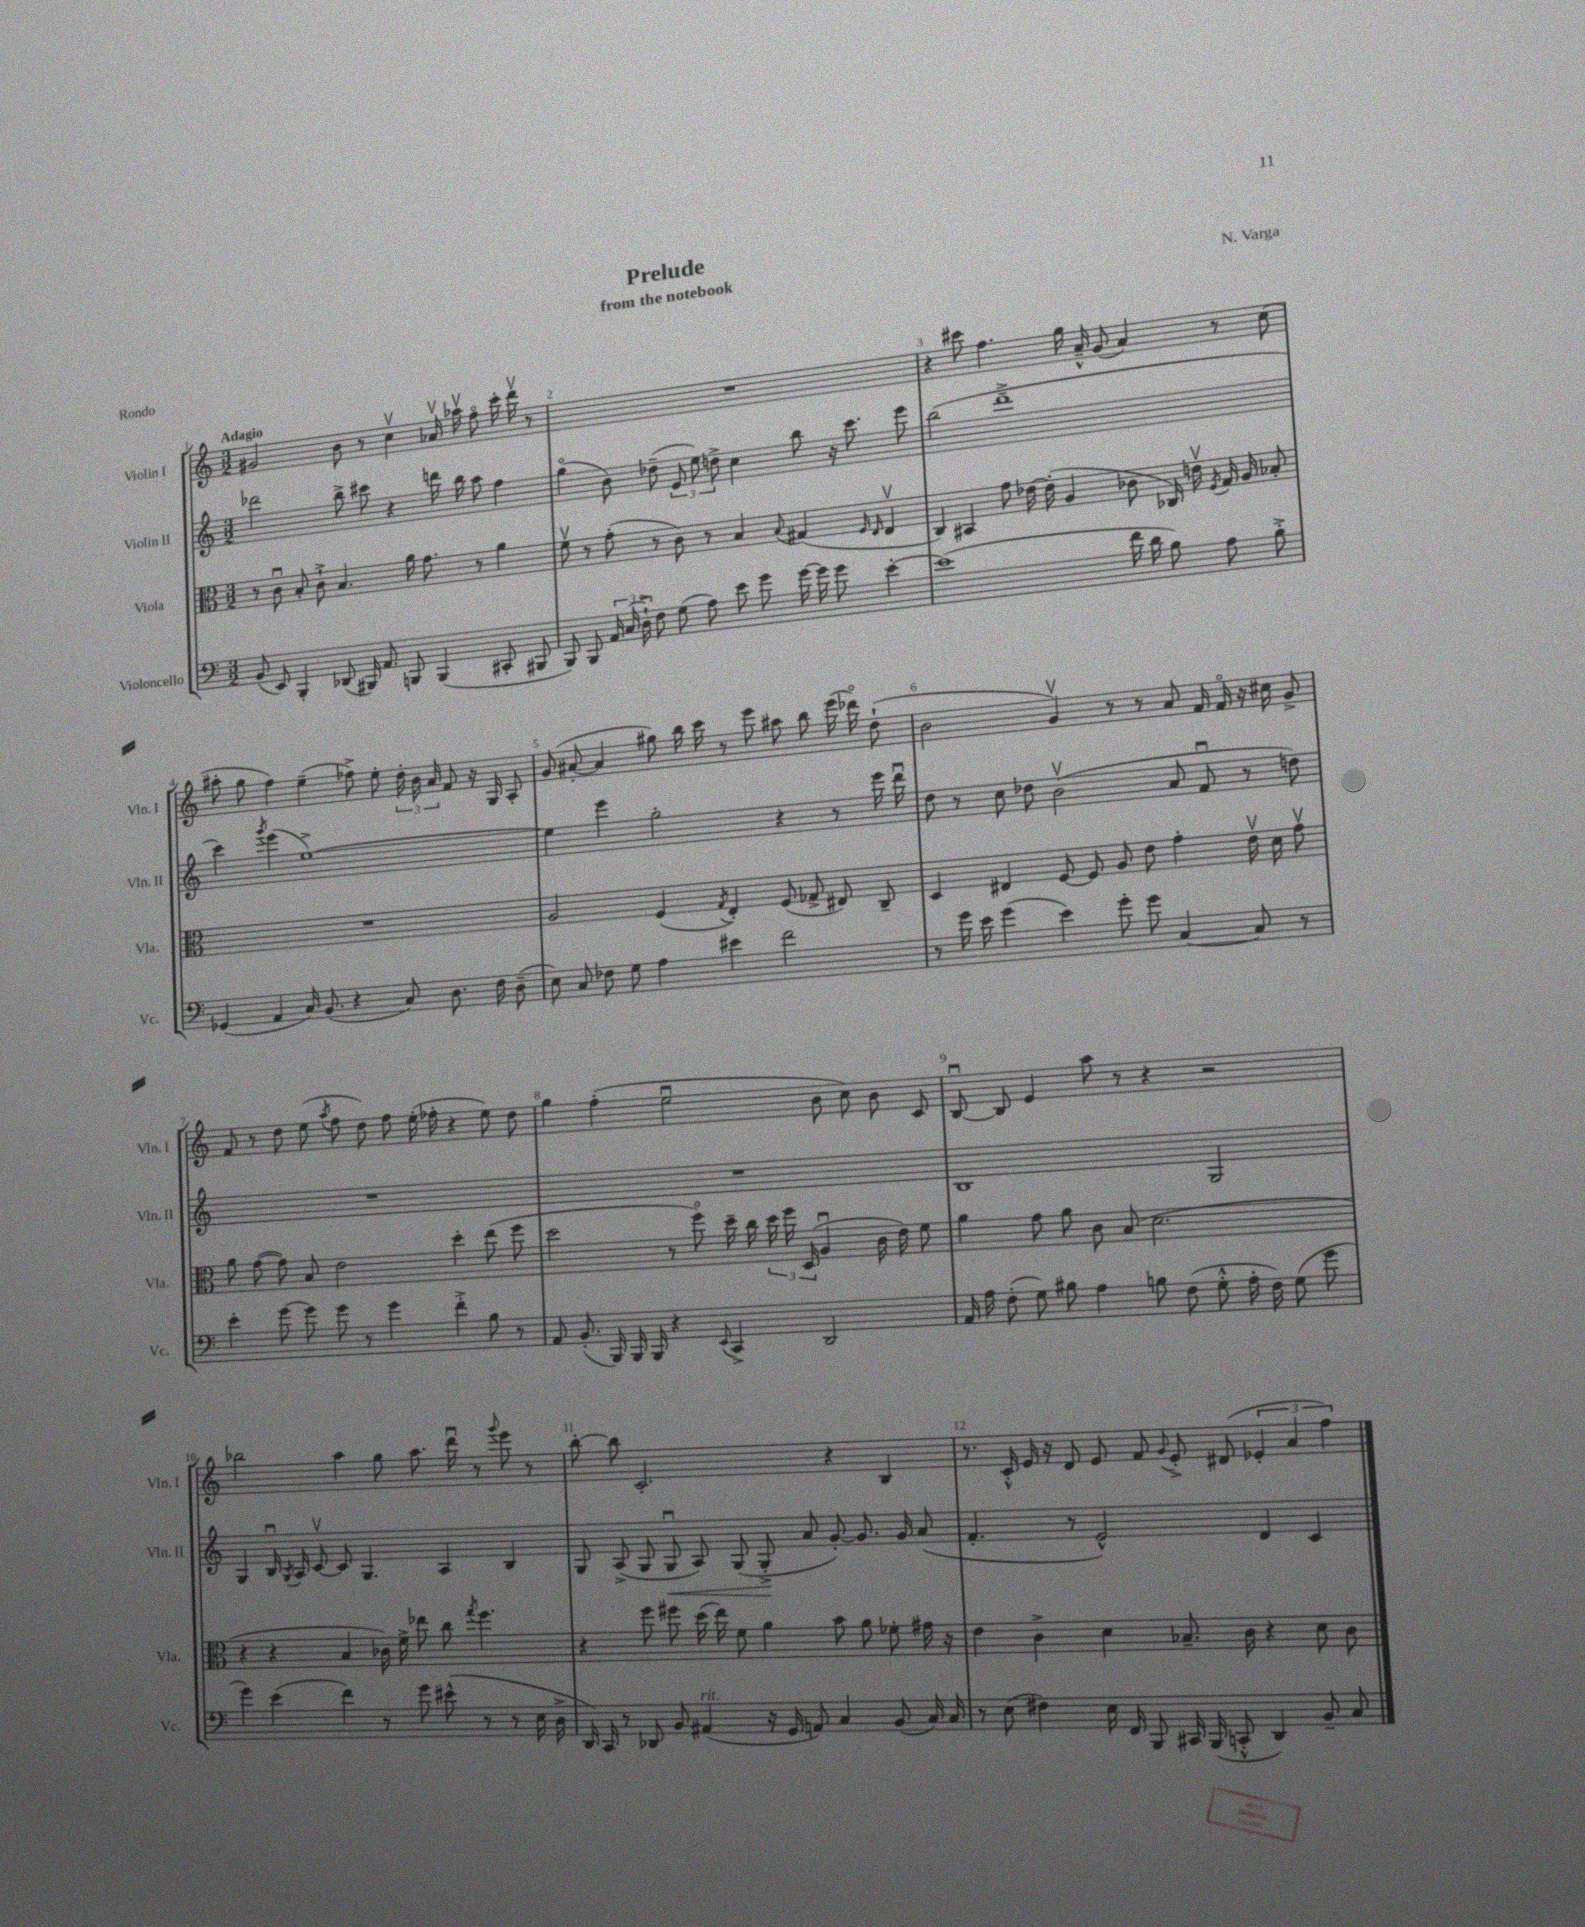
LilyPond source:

\header { title = "Prelude" composer = "N. Varga" subtitle = "from the notebook" piece = "Rondo" }
<<
\new StaffGroup <<
\new Staff = "s0" \with { instrumentName = "Violin I" shortInstrumentName = "Vln. I" } {
    \clef treble \key c \major \numericTimeSignature \time 3/2 \tempo "Adagio"
    \autoBeamOff gis'2 b'8 r8 c''4\upbow aes'16\upbow aes''16\upbow f''8\flageolet c'''16-. d'''16\upbow r8 |
    R1. |
    r4 cis'''8 f''4. g''16 a'16---^ g'8( a'4) r8 c''8( |
    ais''8-. g''8 f''4) e''4--( fes''8->) e''8-. \tuplet 3/2 { d''16-. b'16 a'16 } f'8 r16 g16 a8-. |
    g'8( ais'8~-. ais'4 gis''8) b''16 c'''16 r8 e'''8 ais''8 b''8 e'''16( des'''16\flageolet) d''8-!( |
    b'2 g'4\upbow) r8 r8 a'8 f'16 f'16\flageolet r16 cis''16 g'8-> |
    f'8 r8 d''8 e''8( \acciaccatura { a''8 } f''8 d''8) f''8 e''16-.( fes''16-. r4 e''8) d''8 |
    g''4 f''4-.( e''2\downbow b'8 c''8) b'8 c'8 |
    b8~\downbow b8 e'4 a''8 r8 r4 r2 |
    bes''2 a''4 g''8 a''8. d'''16\downbow r8 \appoggiatura { g'''8 } e'''8 r8 |
    b''8~-. b''8 c'2.-. r4 b4 |
    r8. c'16-.-^ e'16 r16 d'8 e'8 f'8 \appoggiatura { g'8 } e'8-.-> dis'8( \tuplet 3/2 { ees'4-. a'4 f''4) } \bar "|." |
}
\new Staff = "s1" \with { instrumentName = "Violin II" shortInstrumentName = "Vln. II" } {
    \clef treble \key c \major \numericTimeSignature \time 3/2
    \autoBeamOff des'''2 b''8-> cis'''8 r4 d'''16 b''16 a''8 f''4 |
    g''4\flageolet( b'8) des''8--( \tuplet 3/2 { e'8 e''8) d''8-> } c''4 b''8 r16 c'''8. e'''8 |
    b''2( d'''1---> |
    c'''4) \acciaccatura { g'''8 } e'''4( e''1~->) |
    e''4 e'''4 g''2-. r4 r8 e'''16 d'''16\downbow |
    d''8 r8 c''8 des''8 b'2\upbow( a'8 f'8\downbow r8 d''8) |
    R1. |
    R1. |
    b1 g2 |
    g4 b16\downbow \acciaccatura { g8 } a16 c'8~\upbow c'8 g4. a4 b4 |
    g8 a8->( g8 g8\downbow\< a8) g8( g8-.->\! a'8 g'8~-.) g'8. g'16 a'8( |
    f'4.-. r8 e'2-^) d'4 c'4 \bar "|." |
}
\new Staff = "s2" \with { instrumentName = "Viola" shortInstrumentName = "Vla." } {
    \clef alto \key c \major \numericTimeSignature \time 3/2
    \autoBeamOff r8 c'8\downbow b8-. c'8-!-> b4. a'16 g'8. r8 a'4 |
    f'8\upbow r8 g'8-.( r8 c'8) r8 b4 \appoggiatura { b8 } gis4( \grace { f16 e16 } e4\upbow |
    c4) bis,4 g'8 ees'16~ ees'16-.( a4 ces'8 ces16) e'16\upbow \acciaccatura { f8 } g16 a16 bes8-. |
    R1. |
    a2 f4( \acciaccatura { g8 } e4-.) f8( ges8-> eis8) c8-- |
    d4 eis4 f8~ f8 a8 e'8 g'4-. e'16\upbow d'16 g'8\upbow |
    a'8 g'8~( g'8) b8 e'2 d''4-. e''8( f''8 |
    d''2 r8 f''8\flageolet) d''16-- c''16 \tuplet 3/2 { d''16 f''16 d16( } a4\downbow c'16 e'16) f'8 |
    a'4 g'8 a'8 c'8 b8( d'2. |
    r4 r4 b4 ces'16) f'16-> ees''8 c''8 \acciaccatura { g''8 } f''4. |
    r4 f''8 fis''8 d''16( e''16) f'8 a'4 b'8 a'8 fes'8-. gis'16 r16 |
    e'4 c'4-> d'4 bes8.-- c'16 r4 d'8 c'8 \bar "|." |
}
\new Staff = "s3" \with { instrumentName = "Violoncello" shortInstrumentName = "Vc." } {
    \clef bass \key c \major \numericTimeSignature \time 3/2
    \autoBeamOff b,8( e,8) b,,4-. des,8( bis,,16) a,8. b,,8 b,,4( cis,8-. bis,,8 |
    b,,8) b,,8 \tuplet 3/2 { a,16 c16( d16-!->) } f8 g8( a8) e'8 g'8 g'16~ g'16 g'8 e'4~-. |
    e'1( f'16 d'16 b8) a8 b8-.-> |
    ges,4( a,4 c16) b,8.( r4 c8) d8. f16 d8--( |
    e8) c8 fes8 g8 a4 eis'4 f'2 |
    r8 g'16 e'16 g'4( e'4) g'8-. g'8 c4~ c8 r8 |
    e'4-. g'8~ g'8 g'8 r8 g'4 f'4-.-> b8 r8 |
    a,8 b,8.-.( b,,16) b,,16 b,,16 r4 \appoggiatura { e,8 } c,4-> d,2 |
    a,16 a16 f8-.( g8) bis8 a4 b8 f8( g8-.-^ a16-. f16) g8( g'8 |
    g'4) e'4( f'4) r8 g'8 eis'8-^( r8 r8 e16 d16-> |
    d,16) c,16 r8 des,8 b,8 ais,4^\markup { \italic "rit." }( r16 g,16 a,8) c4 b,8( c16) c16 |
    r8 e8( fis4) e16 f,16 b,,8 cis,16 b,,16( c,8-.-^ d,4) b,8-- c8 \bar "|." |
}
>>
>>
\layout { \context { \Score \override BarNumber.break-visibility = ##(#f #t #t) barNumberVisibility = #all-bar-numbers-visible } }
